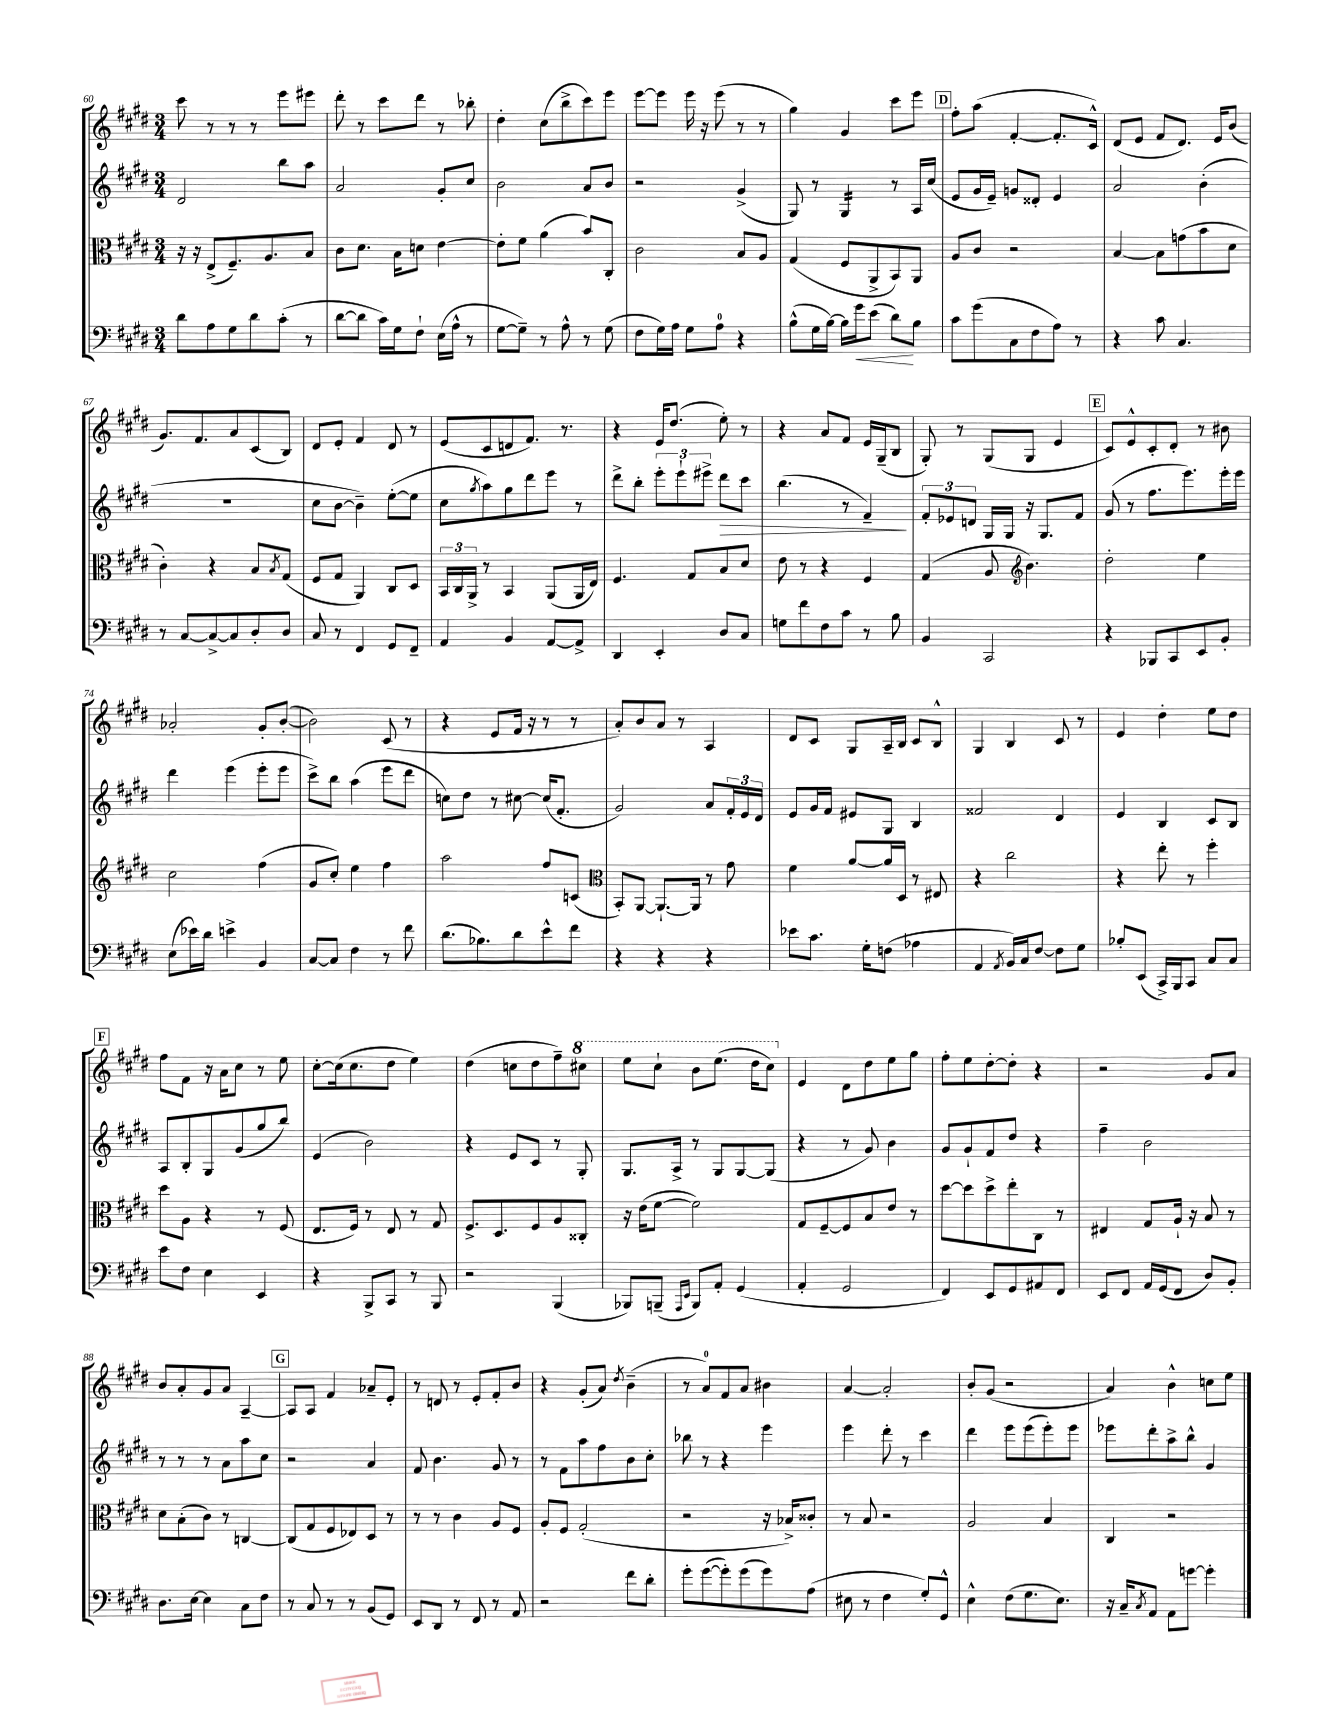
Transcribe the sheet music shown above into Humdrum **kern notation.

**kern	**kern	**kern	**kern
*staff4	*staff3	*staff2	*staff1
*clefF4	*clefC3	*clefG2	*clefG2
*k[f#c#g#d#]	*k[f#c#g#d#]	*k[f#c#g#d#]	*k[f#c#g#d#]
*M3/4	*M3/4	*M3/4	*M3/4
8d#\L	16r	2d#/	8ccc#\
.	16r	.	.
8A\	(8E^/L	.	8r
8G#\	8.F#~/)	.	8r
8d#\	.	.	8r
.	8.A/	.	.
(8c#'\J	.	8bb\L	8eee\L
8r	8B/J	8aa\J	8eee#\J
=	=	=	=
[8d#\L	8c#\L	2a/	8ddd#'\
8d#\]J	8.d#\J	.	8r
16c#\LL)	.	.	8ccc#\L
16G#\J	16B\LK	.	.
8F#`\J	8d\J	.	8ddd#\J
(16E\LL	[4e\	8g#'/L	8r
16A^^\JJ	.	.	.
8r	.	8cc#/J	8bb-'\
=	=	=	=
[8G#\L	8e'\]L	2b\	4dd#'\
8G#~\]J)	8f#\J	.	.
8r	(4a\	.	(8cc#\L
8A^^\	.	.	8bb^\
8r	8b/L)	8a/L	8ccc#\)
(8G#\	8C#'/J	8b/J	8eee\J
=	=	=	=
8F#\L	2c#\	2r	[8eee\L
16G#\L)	.	.	8eee\]J
16A\JJ	.	.	.
8G#\L	.	.	16eee\
.	.	.	16r
8A\J	.	.	(8eee\
4r	8B/L	(4g#^/	8r
.	8A/J	.	8r
=	=	=	=
(8B^^\L	(4G#/	8G#/)	4gg#\)
16G#\L	.	8r	.
[16B\JJ)	.	.	.
16B\]LL	8F#/L	4G#/	4g#/
16g#\J	.	.	.
(8e\J	8AA^/	.	.
8d#\L)	8BB/)	8r	8ccc#\L
8B\J	8AA/J	16A/LL	8eee\J
.	.	(16cc#/JJ	.
=	=	=	=
8c#\L	8A/L	8e/L	8ff#'\L
(8g#\	8c#/J	16g#/L	(8aa\J
.	.	16e~/JJ)	.
8C#\	2r	8g/L	[4f#'/
8F#\	.	8d##'/J	.
8A\J)	.	4e/	8.f#'/]L
8r	.	.	.
.	.	.	16c#^^/Jk)
=	=	=	=
4r	[4B/	2a/	(8d#/L
.	.	.	8e/J
8c#\	8B\]L	.	8f#/L
4.C#/	(8g\	.	8.d#/J)
.	8b\	(4b'\	.
.	.	.	16e/LK
.	8d#\J	.	(8b/J
=	=	=	=
8r	4c#'\)	2.r	8.g#/L)
[8C#/L	.	.	.
.	.	.	8.f#/
8C#^/_	4r	.	.
8C#/]	.	.	8a/
8D#'/	8B/L	.	(8c#/
.	8qB/	.	.
8D#/J	(8G#/J	.	8B/J)
=	=	=	=
8C#/	8F#/L	8cc#\L	8d#/L
8r	8G#/J	[8b\J	8e'/J
4FF#/	4AA/)	4b~\])	4f#/
8GG#/L	8C#/L	([8ee'\L	8d#/
8FF#~/J	8D#/J	8ee\]J	8r
=	=	=	=
4AA/	24BB/LL	8cc#\L	(8e/L
.	24C#/	.	.
.	24AA^/JJ	.	.
.	.	8qgg#/	.
.	8r	8aa\)	8c#/
4BB/	4BB/	8gg#\	8d/
.	.	8ddd#\	8.f#/J)
[8AA/L	(8AA/L	8eee\J	.
.	.	.	8.r
8AA^/]J	16AA/L	8r	.
.	16E/JJ)	.	.
=	=	=	=
4DD#/	4.F#/	8ddd#^\L	4r
.	.	8bb'\J	.
4EE'/	.	12eee'\L	16e/LK
.	.	.	(8.dd#/J
.	.	12eee`\	.
.	8G#/L	.	.
.	.	12eee#^\J	.
8D#/L	8B/	8ddd#\L	8ee'\)
8C#/J	8d#/J	8ccc#\J	8r
=	=	=	=
8G\L	8e\	(4.bb\	4r
8f#\	8r	.	.
8F#\	4r	.	8a/L
8c#\J	.	8r	8f#/J
8r	4F#/	4f#~/)	16e/LL
.	.	.	(16G#~/J
8B\	.	.	8B/J
=	=	=	=
4BB/	(4G#/	12f#'/L	8G#'/)
.	.	12e-/	.
.	.	.	8r
.	.	12d/J	.
2CC#/	8A/	16G#/LL	(8G#/L
.	.	16G#/JJ	.
*	*clefG2	*	*
.	4.b\)	16r	8G#/J
.	.	8.G#/L	.
.	.	.	4e/
.	.	8f#/J	.
=	=	=	=
4r	2dd#'\	(8g#/	8c#/L)
.	.	8r	8e^^/
8BBB-/L	.	8.ff#\L	8c#'/
8CC#/	.	.	8d#'/J
.	.	8.eee\)	.
8EE/	4ee\	.	8r
8BB'/J	.	16eee'\L	8b#\
.	.	16eee\JJ	.
=	=	=	=
(8E\L	2cc#\	4ddd#\	2a-'/
16e-\L)	.	.	.
16d#\JJ	.	.	.
4e^\	.	(4eee\	.
4BB/	(4ff#\	8eee'\L	8g#'/L
.	.	8eee\J	([8b'/J
=	=	=	=
[8C#/L	8g#/L	8ccc#^\L)	2b\])
8C#/]J	8cc#'/J)	8bb\J	.
4F#\	4ee\	(4aa\	.
8r	4ff#\	8eee\L	(8c#/
8f#\	.	8ddd#\J	8r
=	=	=	=
(8.d#\L	2aa\	8cc\L)	4r
.	.	8dd#\J	.
8.B-\)	.	.	.
.	.	8r	8e/L
8d#\	.	[8cc#\	16f#/Jk
.	.	.	16r
8e^^\	8ff#/L	(16cc#/]LK	8r
.	.	8.f#'/J	.
8f#\J	(8c/J	.	8r
=	=	=	=
*	*clefC3	*	*
4r	8BB'/L)	2g#/)	8a'/L)
.	[8AA/J	.	8b/
4r	8.AA`/_L	.	8a/J
.	.	.	8r
.	16AA/]Jk	.	.
4r	8r	8a/L	4A/
.	8g#\	24f#'/L	.
.	.	24e/	.
.	.	24d#/JJ	.
=	=	=	=
8e-\L	4f#\	8e/L	8d#/L
8.c#\J	.	16g#/L	8c#/J
.	.	16f#/JJ	.
.	[8a/L	8e#/L	8G#/L
16G#'\LK	.	.	.
(8F\J	16a/]L	8G#/J	16A~/L
.	16D#/JJ	.	16B/JJ
4A-\	8r	4B/	8c#/L
.	8E#/	.	8B^^/J
=	=	=	=
4AA/	4r	2f##/	4G#/
8qAA/	.	.	.
16BB/LL)	2cc#\	.	4B/
16C#/J	.	.	.
[8F#/J	.	.	.
8F#\]L	.	4d#/	8c#/
8G#\J	.	.	8r
=	=	=	=
8B-'/L	4r	4e/	4e/
(8EE/J	.	.	.
16CC#^/LL)	8ee'\	4B/	4dd#'\
16BBB/J	.	.	.
8CC#/J	8r	.	.
8C#/L	4ff#'\	8c#/L	8ee\L
8C#/J	.	8B/J	8dd#\J
=	=	=	=
8e\L	8dd#\L	8A/L	8ff#\L
8F#\J	8A\J	8B'/	8f#\J
4E\	4r	8G#/	16r
.	.	.	16a\LK
.	.	(8g#/	8cc#\J
4EE/	8r	8gg#/	8r
.	(8F#/	8bb/J)	8ee\
=	=	=	=
4r	8.E/L	(4e/	[8cc#'\L
.	.	.	(16cc#\]k
.	16F#/Jk)	.	8.cc#\
8BBB^/L	8r	2b\)	.
8CC#/J	8E/	.	8dd#\J
8r	8r	.	4ee\)
8BBB/	8G#/	.	.
=	=	=	=
2r	8.F#^/L	4r	(4dd#\
.	8.D#/	.	.
.	.	8e/L	8cc\L
.	8F#/	8c#/J	8dd#\
(4BBB/	8A/	8r	8ff#~\)
.	8C##'/J	8G#'/	8ccc#\J
=	=	=	=
8BBB-/L)	16r	8.G#/L	8eee\L
.	(16e\LK	.	.
(8BBB~/J	[8f#\J	.	8ccc#`\J
.	.	16A^/Jk	.
16qqAAA/LL	.	.	.
16qqEE/JJ	.	.	.
8BBB/L)	2f#\])	8r	8bb\L
8AA'/J	.	8G#/L	(8.eee\J
(4GG#/	.	[8G#/	.
.	.	.	16ddd#\LK
.	.	(8G#/]J	8ccc#\J)
=	=	=	=
4AA'/	8G#/L	4r	4e/
.	[8F#~/	.	.
2GG#/	8F#/]	8r	8d#\L
.	8B/	8g#/)	8dd#\
.	8e/J	4b\	8ee\
.	8r	.	8gg#\J
=	=	=	=
4FF#/)	[8dd#\L	8g#/L	8ff#'\L
.	8dd#\]	8g#`/	8ee\
8EE/L	8dd#^\	8f#/	[8dd#'\
8GG#/	8ee'\	8dd#/J	8dd#'\]J
8AA#/	8C#\J	4r	4r
8FF#/J	8r	.	.
=	=	=	=
8EE/L	4E#/	4ff#~\	2r
8FF#/J	.	.	.
16AA/LL	8G#/L	2b\	.
(16GG#/J	.	.	.
8FF#/J	16A`/Jk	.	.
.	16r	.	.
8D#/L)	8B/	.	8g#/L
8BB'/J	8r	.	8a/J
=	=	=	=
8.D#\L	8d#\L	8r	8b/L
.	(8B'\	8r	8a'/
[16E\Jk	.	.	.
4E\]	8c#\J)	8r	8g#/
.	8r	8a\L	8a/J
8C#\L	[4C/	8aa\	[4A~/
8F#\J	.	8cc#\J	.
=	=	=	=
8r	(8C/]L	2r	8A/]L
8C#/	8G#/	.	8A/J
8r	8F#/	.	4f#/
8r	8E-/)	.	.
(8BB/L	8D#/J	4a/	8a-~/L
8GG#/J)	8r	.	8e'/J
=	=	=	=
8EE/L	8r	8f#/	8r
8DD#/J	8r	4.b\	8d/
8r	4c#\	.	8r
8FF#/	.	.	8e'/L
8r	8A/L	8g#/	8f#'/
8AA/	8F#/J	8r	8b/J
=	=	=	=
2r	8A'/L	8r	4r
.	8F#/J	8f#\L	.
.	(2G#'/	8aa\	(8g#'/L
.	.	8ff#\	8a/J)
.	.	.	8qdd#/
8f#\L	.	8b\	(4b~\
8d#'\J	.	8cc#'\J	.
=	=	=	=
8g#'\L	2r	8bb-\	8r
([8g#\	.	8r	8a/L)
8g#'\])	.	4r	8f#/
(8g#\	.	.	8a/J
8g#\)	16r	4eee\	4b#\
.	16B-^/LK)	.	.
(8A\J	8c##'/J	.	.
=	=	=	=
8E#\	8r	4eee\	[4a/
8r	8B/	.	.
4F#\	2r	8ddd#'\	2a'/]
.	.	8r	.
8G#'/L)	.	4ccc#\	.
8GG#^^/J	.	.	.
=	=	=	=
4E^^\	2A/	4ddd#\	8b'/L
.	.	.	(8g#/J
(8F#\L	.	8eee\L	2r
8.G#\	.	(8eee\	.
.	4B/	8eee'\)	.
8.E\J)	.	.	.
.	.	8eee\J	.
=	=	=	=
16r	4C#/	8eee-\L	4a/)
16C#~/LK	.	.	.
8qC#/	.	.	.
8AA/J	.	8ddd#'\	.
8AA\L	2r	8aa^\	4b^^\
[8g\J	.	8bb^^\J	.
4g'\]	.	4g#/	8cc\L
.	.	.	8ee\J
==	==	==	==
*-	*-	*-	*-
